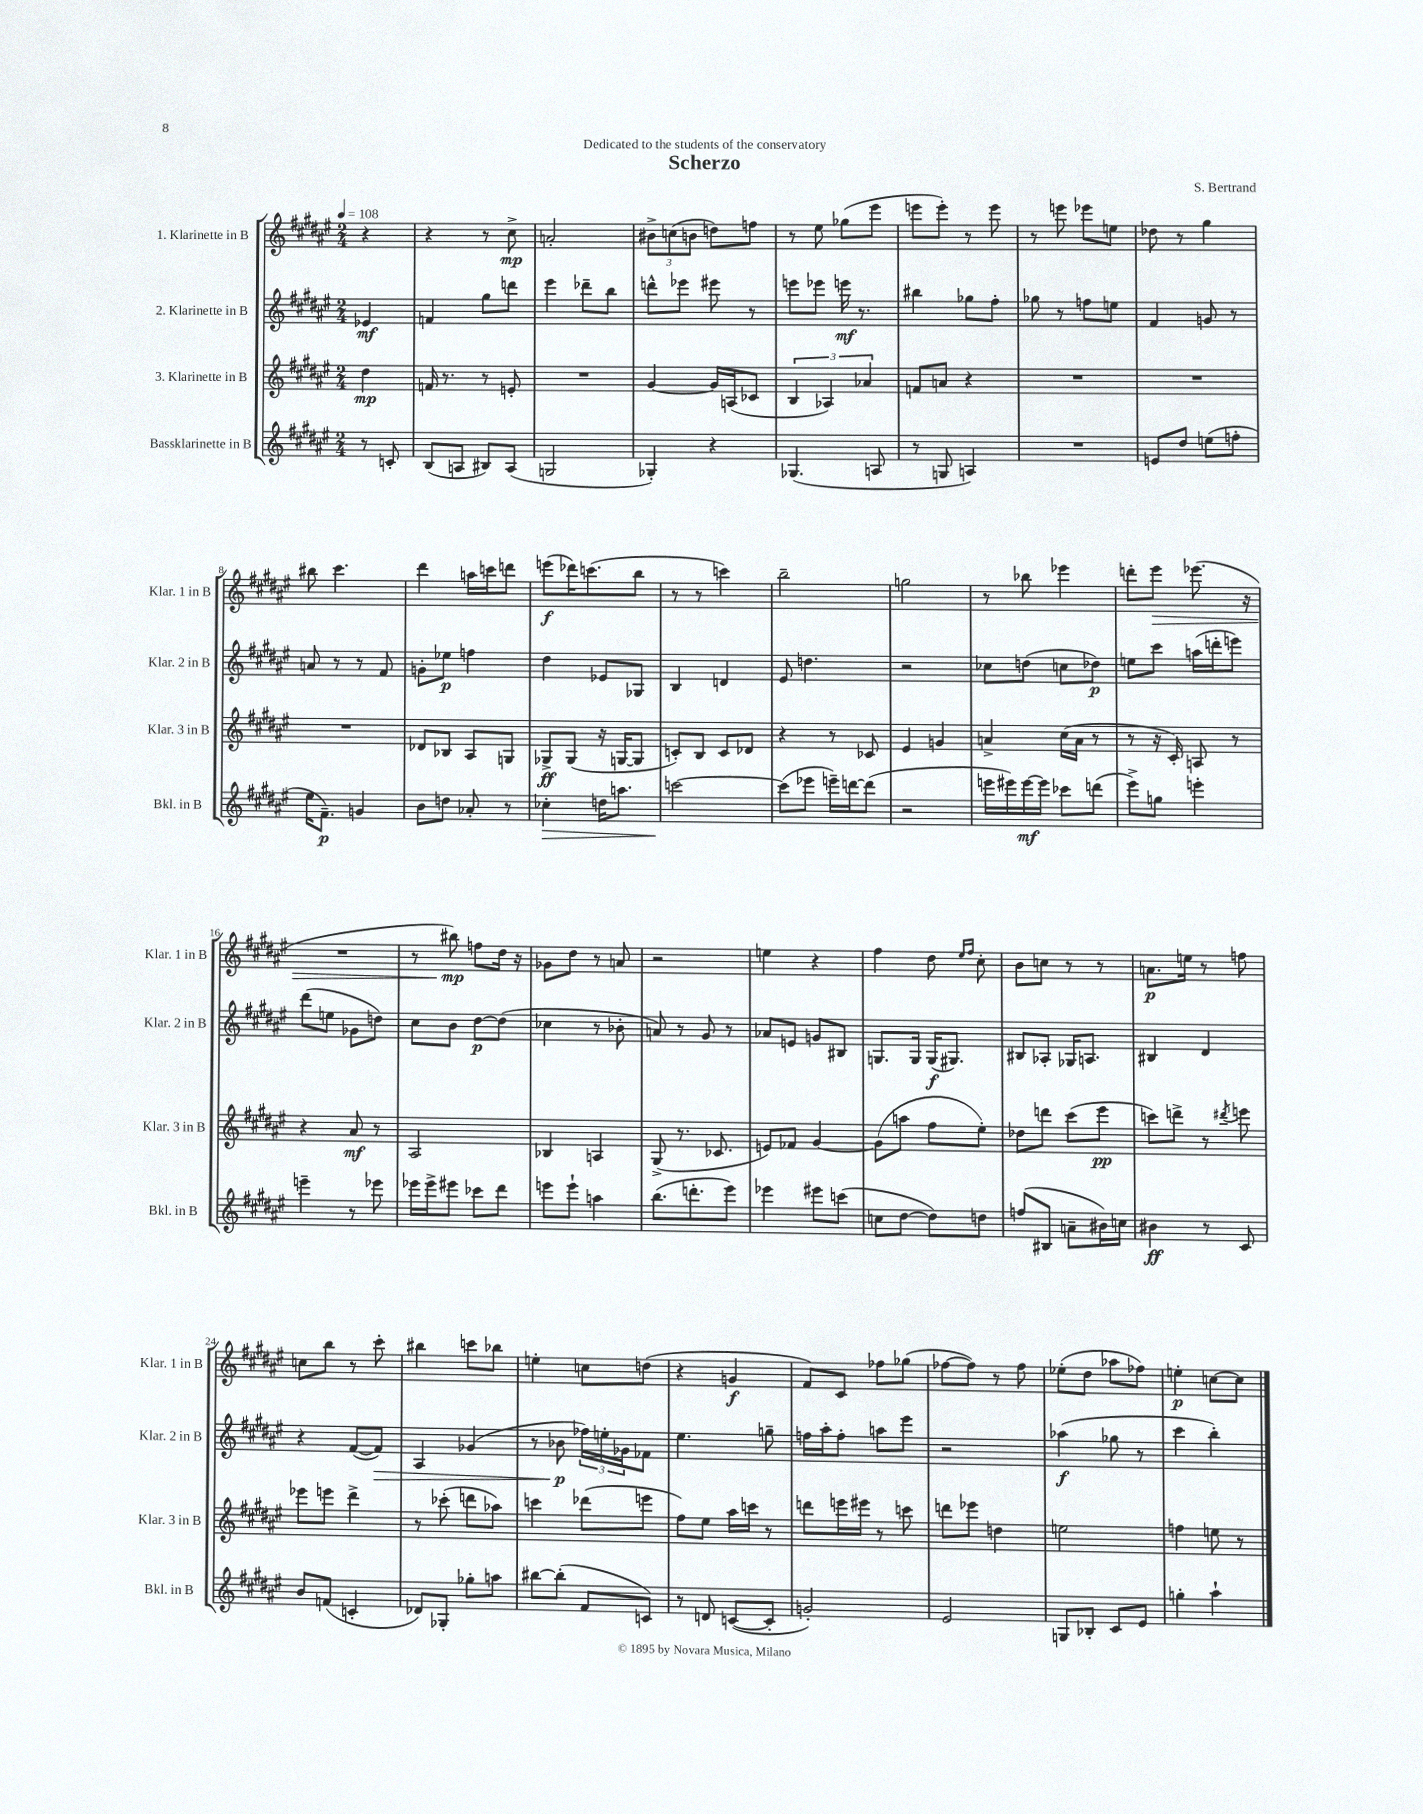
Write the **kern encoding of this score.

**kern	**dynam	**kern	**dynam	**kern	**dynam	**kern	**dynam
*part4	*part4	*part3	*part3	*part2	*part2	*part1	*part1
*staff4	*staff4	*staff3	*staff3	*staff2	*staff2	*staff1	*staff1
*I"Bassklarinette in B	*	*I"3. Klarinette in B	*	*I"2. Klarinette in B	*	*I"1. Klarinette in B	*
*I'Bkl. in B	*	*I'Klar. 3 in B	*	*I'Klar. 2 in B	*	*I'Klar. 1 in B	*
*clefG2	*	*clefG2	*	*clefG2	*	*clefG2	*
*k[f#c#g#d#a#e#]	*	*k[f#c#g#d#a#e#]	*	*k[f#c#g#d#a#e#]	*	*k[f#c#g#d#a#e#]	*
*M2/4	*	*M2/4	*	*M2/4	*	*M2/4	*
*MM108	*	*MM108	*	*MM108	*	*MM108	*
=	=	=	=	=	=	=	=
8r	.	4dd#\	mp	4e-X/	mf	4r	.
8cn'/	.	.	.	.	.	.	.
=1	=1	=1	=1	=1	=1	=1	=1
(8B/L	.	16fn/	.	4fn/	.	4r	.
.	.	8.r	.	.	.	.	.
8An/J	.	.	.	.	.	.	.
8B#X/L)	.	8r	.	8gg#\L	.	8r	.
(8A/J	.	8en'/	.	8dddn\J	.	8cc#^\	mp
=2	=2	=2	=2	=2	=2	=2	=2
2Gn/	.	2r	.	4eee#\	.	2an'/	.
.	.	.	.	8ddd-X~\L	.	.	.
.	.	.	.	8bb\J	.	.	.
=3	=3	=3	=3	=3	=3	=3	=3
4G-X'/)	.	[4g#/	.	8dddn^^\L	.	12b#X^\L	.
.	.	.	.	.	.	(12ccn\	.
.	.	.	.	8eee-X\J	.	.	.
.	.	.	.	.	.	12bn\J	.
4r	.	16g#/LL]	.	8eee#X\	.	8ddn\L)	.
.	.	(16An/J	.	.	.	.	.
.	.	8c-X/J	.	8r	.	8ffn\J	.
=4	=4	=4	=4	=4	=4	=4	=4
(4.G-X/	.	6B/	.	8eeen\L	.	8r	.
.	.	.	.	8eee-X\J	.	8ee#\	.
.	.	6A-X/)	.	.	.	.	.
.	.	.	.	16eeen\	mf	(8gg-X\L	.
.	.	.	.	8.r	.	.	.
.	.	6a-X/	.	.	.	.	.
8An/	.	.	.	.	.	8eee#\J	.
=5	=5	=5	=5	=5	=5	=5	=5
8r	.	8fn/L	.	4bb#X\	.	8eeen\L	.
8Gn/	.	8an/J	.	.	.	8eee'\J)	.
4An/)	.	4r	.	8gg-X\L	.	8r	.
.	.	.	.	8ff#'\J	.	8eee\	.
=6	=6	=6	=6	=6	=6	=6	=6
2r	.	2r	.	8gg-X\	.	8r	.
.	.	.	.	8r	.	8eeen\	.
.	.	.	.	8ffn\L	.	8eee-X\L	.
.	.	.	.	8een\J	.	8een\J	.
=7	=7	=7	=7	=7	=7	=7	=7
8en/L	.	2r	.	4f#/	.	8dd-X\	.
8dd#/J	.	.	.	.	.	8r	.
(8een\L	.	.	.	8gn/	.	4gg#\	.
8ffn'\J	.	.	.	8r	.	.	.
!!LO:LB:g=z
=8	=8	=8	=8	=8	=8	=8	=8
16ee#\KL	.	2r	.	8an/	.	8bb#X\	.
8.f#~\J)	p	.	.	.	.	.	.
.	.	.	.	8r	.	4.ccc#\	.
4gn/	.	.	.	8r	.	.	.
.	.	.	.	8f#/	.	.	.
=9	=9	=9	=9	=9	=9	=9	=9
8b\L	.	8d-X/L	.	8gn'\L	.	4ddd#\	.
8ddn\J	.	8B-X/J	.	8ee-X\J	p	.	.
8a-X'/	.	8A#/L	.	4ffn\	.	16aan\LL	.
.	.	.	.	.	.	16cccn\J	.
8r	.	8Gn/J	.	.	.	8dddn\J	.
=10	=10	=10	=10	=10	=10	=10	=10
!	!LO:HP:b	!	!	!	!	!	!
4cc-X'\	>	8G-X^/L	ff	4dd#\	.	(8eeen\L	f
.	.	(8G-/J	.	.	.	16ddd-X\K)	.
.	.	.	.	.	.	(8.cccn\	.
16ddn\KL	.	16r	.	8e-X/L	.	.	.
8.aan\J	.	[16Gn/KL	.	.	.	.	.
.	.	8G/J]	.	8G-X/J	.	8bb\J	.
=11	=11	=11	=11	=11	=11	=11	=11
[2cccn\	.	8cn'/L)	.	4B/	.	8r	.
.	.	8B/J	.	.	.	8r	.
.	.	8c/L	.	4dn/	.	4cccn\)	.
.	.	8d-X/J	.	.	.	.	.
.	]	.	.	.	.	.	.
=12	=12	=12	=12	=12	=12	=12	=12
(8ccc\L]	.	4r	.	8e#/	.	2bb~\	.
8eee-X\J	.	.	.	4.ddn\	.	.	.
16eeen~\LL)	.	8r	.	.	.	.	.
[16dddn\J	.	.	.	.	.	.	.
(8ddd\J]	.	8c-X/	.	.	.	.	.
=13	=13	=13	=13	=13	=13	=13	=13
2r	.	4e#/	.	2r	.	2ggn\	.
.	.	4gn/	.	.	.	.	.
=14	=14	=14	=14	=14	=14	=14	=14
16eeen\LL	.	4an^/	.	8cc-X\L	.	8r	.
16eee#X\)	.	.	.	.	.	.	.
[16eee#\	mf	.	.	(8ddn\J	.	8bb-X\	.
16eee#\JJ]	.	.	.	.	.	.	.
8ccc-X\L	.	(16cc#\LL	.	8ccn\L	.	4eee-X\	.
.	.	16a\JJ	.	.	.	.	.
(8dddn\J	.	8r	.	8dd-X\J)	p	.	.
=15	=15	=15	=15	=15	=15	=15	=15
8eee#^\L)	.	8r	.	8een\L	.	8dddn'\L	.
!	!	!	!	!	!	!	!LO:HP:b
8ggn\J	.	16r	.	8ccc#\J	.	8eee#\J	>
.	.	16c#'/)	.	.	.	.	.
4eeen'\	.	8An/	.	(16aan\LL	.	(8.eee-X\	.
.	.	.	.	16dddn'\J	.	.	.
.	.	8r	.	8eeen\J)	.	.	.
.	.	.	.	.	.	16r	.
!!LO:LB:g=z
=16	=16	=16	=16	=16	=16	=16	=16
4eeen~\	.	4r	.	(8ddd#\L	.	2r	.
.	.	.	.	8een\J	.	.	.
8r	.	8a#/	mf	8g-X\L	.	.	.
8eee-X\	.	8r	.	8ddn\J)	.	.	.
=17	=17	=17	=17	=17	=17	=17	=17
16eee-X\LL	.	2A#/	.	8cc#\L	.	8r	.
16eee-^\J	.	.	.	.	.	.	.
8eee#X\J	.	.	.	8b\J	.	8bb#X\)	mp
8ccc-X\L	.	.	.	[8dd#\L	p	8ffn\L	]
8ddd#\J	.	.	.	(8dd#\J]	.	16dd#\Jk	.
.	.	.	.	.	.	16r	.
=18	=18	=18	=18	=18	=18	=18	=18
8eeen\L	.	4B-X/	.	4cc-X\	.	8g-X\L	.
8eee`\J	.	.	.	.	.	8dd#\J	.
4aan\	.	4An/	.	8r	.	8r	.
.	.	.	.	8b-X'\	.	8an/	.
=19	=19	=19	=19	=19	=19	=19	=19
(8.bb\L	.	(8G#^/	.	8an/)	.	2r	.
.	.	8.r	.	8r	.	.	.
8.dddn'\	.	.	.	.	.	.	.
.	.	.	.	8g#/	.	.	.
.	.	8.c-X/	.	.	.	.	.
8eee#\J)	.	.	.	8r	.	.	.
=20	=20	=20	=20	=20	=20	=20	=20
4eee-X\	.	8en/L)	.	8a-X/L	.	4een\	.
.	.	8f-X/J	.	8en/J	.	.	.
8eee#X\L	.	[4g#/	.	8gn/L	.	4r	.
(8cccn\J	.	.	.	8B#X/J	.	.	.
=21	=21	=21	=21	=21	=21	=21	=21
8ccn\L	.	(8g#\L]	.	8.Gn/L	.	4ff#\	.
[8dd#\J	.	8aan\J	.	.	.	.	.
.	.	.	.	16G/Jk	.	.	.
8dd#\L])	.	8ff#\L	.	(16G/KL	f	8dd#\	.
.	.	.	.	8.G#X/J)	.	.	.
.	.	.	.	.	.	16qqee#/LL	.
.	.	.	.	.	.	16qqff#/JJ	.
8ddn\J	.	8ee#'\J)	.	.	.	8cc#'\	.
=22	=22	=22	=22	=22	=22	=22	=22
(8ffn/L	.	8dd-X\L	.	8B#X/L	.	8b\L	.
8B#X/J	.	8dddn\J	.	8A-X'/J	.	8ccn\J	.
8an~\L	.	(8ccc#\L	.	16G-X/KL	.	8r	.
.	.	.	.	8.An/J	.	.	.
16b#X\L)	.	8eee#\J	pp	.	.	8r	.
16ccn\JJ	.	.	.	.	.	.	.
=23	=23	=23	=23	=23	=23	=23	=23
4b#X\	ff	8cccn\L)	.	4B#X/	.	8.an\L	p
.	.	8dddn^\J	.	.	.	.	.
.	.	.	.	.	.	16een\Jk	.
8r	.	8r	.	4d#/	.	8r	.
.	.	8qddd#X/	.	.	.	.	.
8c#/	.	8eeen\	.	.	.	8ffn\	.
!!LO:LB:g=z
=24	=24	=24	=24	=24	=24	=24	=24
8b/L	.	8eee-X\L	.	4r	.	8ccn\L	.
(8fn/J	.	8eeen\J	.	.	.	8bb\J	.
4cn'/	.	4ddd#^\	.	([8f#/L	.	8r	.
!	!	!	!	!	!LO:HP:b	!	!
.	.	.	.	8f#/J])	>	8ccc#'\	.
=25	=25	=25	=25	=25	=25	=25	=25
8d-X/L)	.	8r	.	4A#/	.	4bb#X\	.
8G-X'/J	.	(8ccc-X'\	.	.	.	.	.
8gg-X'\L	.	8dddn\L	.	(4g-X/	.	8cccn\L	.
8aan\J	.	8aa-X\J)	.	.	.	8bb-X\J	.
=26	=26	=26	=26	=26	=26	=26	=26
[8bb#X\L	.	4cccn\	.	8r	.	4een'\	.
(8bb#'\J]	.	.	.	8b-X\	p	.	.
8f#/L	.	(8ddd-X\L	.	24ff-X\LL)	]	8ccn\L	.
.	.	.	.	24een'\	.	.	.
.	.	.	.	24g-X\J	.	.	.
8cn/J)	.	8eeen\J	.	8f-X\J	.	(8ddn\J	.
=27	=27	=27	=27	=27	=27	=27	=27
8r	.	8ff#\L)	.	4.ee#\	.	4r	.
8dn/	.	8ee#\J	.	.	.	.	.
([8cn/L	.	16aa#\LL	.	.	.	4gn/	f
.	.	16cccn\JJ	.	.	.	.	.
8c'/J]	.	8r	.	8ggn~\	.	.	.
=28	=28	=28	=28	=28	=28	=28	=28
2gn'/)	.	8dddn\L	.	16ffn\LL	.	8f#/L)	.
.	.	.	.	16aa#'\J	.	.	.
.	.	16eeen\L	.	8ff'\J	.	8c#/J	.
.	.	16eee#X\JJ	.	.	.	.	.
.	.	8r	.	8aan\L	.	8ff-X\L	.
.	.	8cccn\	.	8eee#\J	.	(8gg-X\J	.
=29	=29	=29	=29	=29	=29	=29	=29
2e#/	.	8dddn\L	.	2r	.	[8ff-X\L	.
.	.	8eee-X\J	.	.	.	8ff-\J])	.
.	.	4ddn\	.	.	.	8r	.
.	.	.	.	.	.	8ff-\	.
=30	=30	=30	=30	=30	=30	=30	=30
8Gn/L	.	2een\	.	(4aa-X\	f	(8ee-X'\L	.
8B-X'/J	.	.	.	.	.	8dd#\J	.
8c#/L	.	.	.	8gg-X\	.	8aa-X\L	.
8e#/J	.	.	.	8r	.	8ff-X\J)	.
=31	=31	=31	=31	=31	=31	=31	=31
4ggn'\	.	4ffn\	.	4ccc#\	.	4een'\	p
4aa#`\	.	8een\	.	4bb'\)	.	[8ccn\L	.
.	.	8r	.	.	.	8cc\J]	.
==	==	==	==	==	==	==	==
*-	*-	*-	*-	*-	*-	*-	*-
